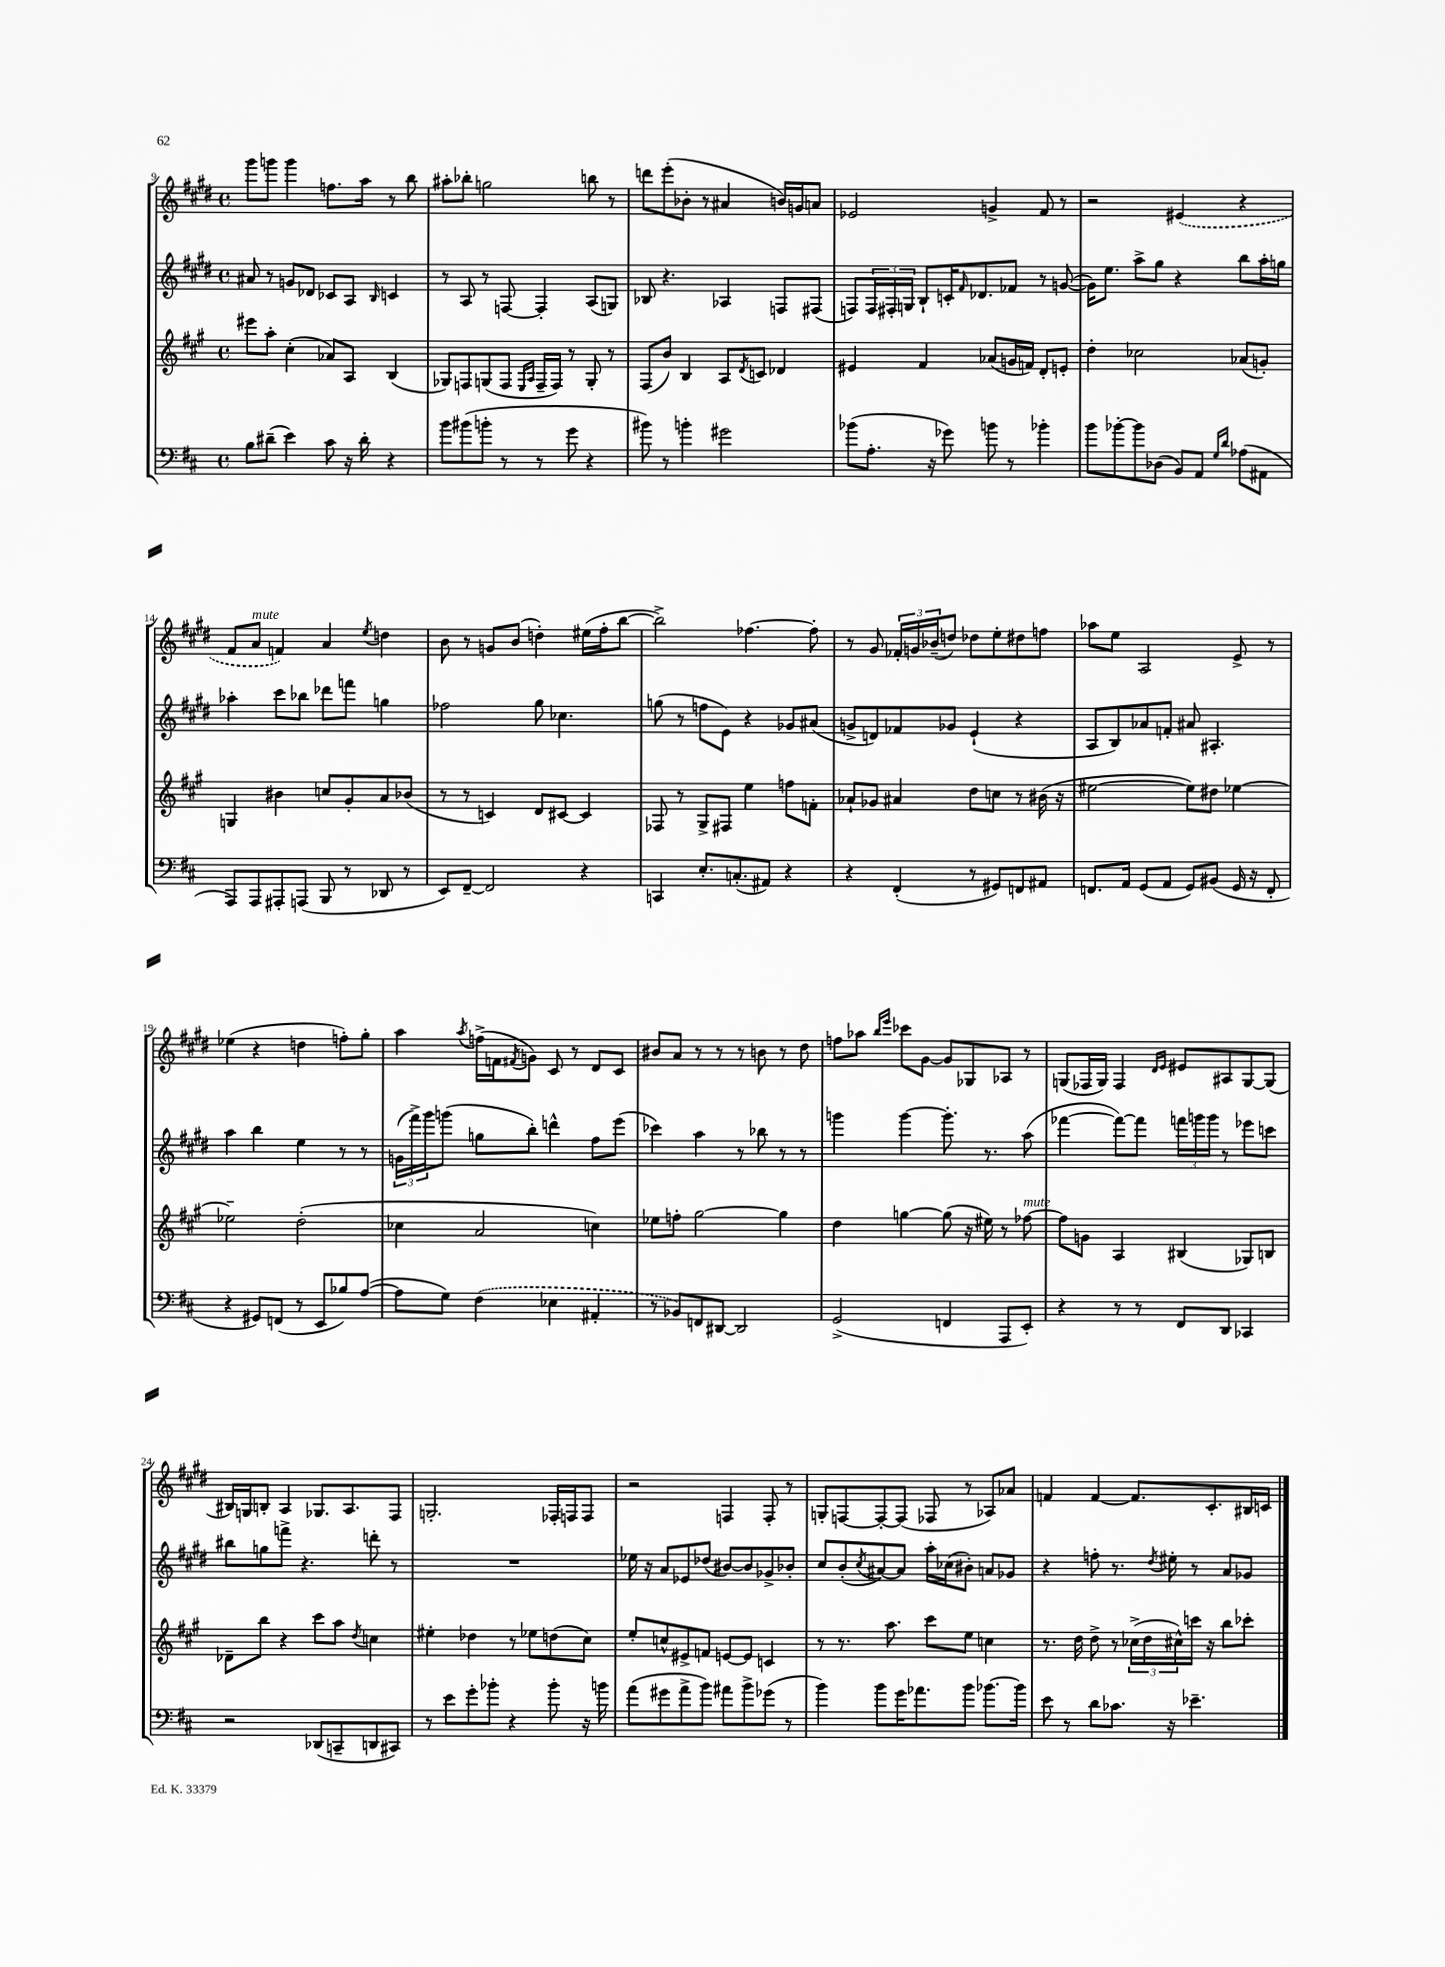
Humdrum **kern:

**kern	**kern	**kern	**kern
*staff4	*staff3	*staff2	*staff1
*clefF4	*clefG2	*clefG2	*clefG2
*k[f#c#]	*k[f#c#g#]	*k[f#c#g#d#]	*k[f#c#g#d#]
*M4/4	*M4/4	*M4/4	*M4/4
*met(c)	*met(c)	*met(c)	*met(c)
8B\L	8eee#\L	8a#/	8ggg#\L
(8d#~\J	8aa'\J	8r	8ggg\J
4e\)	(4cc#'\	8g/L	4ggg\
.	.	8d-/J	.
8c#\	8a-/L)	8c-/L	8.ff\L
16r	8A/J	8A/J	.
16d#'\	.	.	16aa\Jk
.	.	16qqB/	.
4r	(4B/	4c/	8r
.	.	.	8bb\
=	=	=	=
8b\L	8G-/L)	8r	8aa#'\L
(8b#\	8F/	8A/	8bb-'\J
8b'\J	(8G/	8r	2gg\
8r	8F/J	[8F/	.
.	16qqE/LL	.	.
.	16qqA/JJ	.	.
8r	16F~/LL	4F'/]	.
.	16F/JJ)	.	.
8g\	8r	.	.
4r	8G'/	(8A/L	8bb\
.	8r	8G/J)	8r
=	=	=	=
8b#\)	(8F#/L	8B-/	8ddd\L
8r	8b/J)	4.r	(8eee'\
4b'\	4B/	.	8b-'\J
.	.	.	8r
2g#\	8A/L	4A-/	4a#/
.	8qd/	.	.
.	8c/J	.	.
.	4d-/	8F/L	16b/LL)
.	.	.	16g/J
.	.	(8F#/J	8a/J
=	=	=	=
(8b-\L	4e#/	8F/L)	2e-/
8.A'\J	.	24F/L	.
.	.	24F#'/	.
.	.	24G/JJ	.
.	4f#/	8B`/L	.
16r	.	.	.
8g-\)	.	16c'/K	.
.	.	16qqf#/	.
.	.	8.d-/	.
8b\	(8a-/L	.	4g^/
8r	16g/L	8f-/J	.
.	16f/JJ)	.	.
4b-'\	8d'/L	8r	8f#/
.	8e'/J	([8g/	8r
=	=	=	=
8b\L	4dd'\	16g\]LK)	2r
.	.	8.ee\J	.
[8b-'\	.	.	.
8b-\]	2cc-\	8aa^\L	.
(8D-\J	.	8gg#\J	.
8BB/L)	.	4r	(4e#/
8AA/J	.	.	.
16qqG/LL	.	.	.
16qqd/JJ	.	.	.
(8A-\L	(8a-/L	8bb\L	4r
8AA#\J	8g'/J)	16aa'\L	.
.	.	16gg\JJ	.
=	=	=	=
8AAA/L)	4G/	4aa-'\	8f#/L
8AAA/	.	.	8a/J
8AAA#'/	4b#\	8ccc#\L	4f/)
(8AAA/J	.	8bb-\J	.
8BBB/	8cc/L	8ddd-\L	4a/
8r	8g#'/	8fff\J	.
.	.	.	8qee/
8DD-/	8a/	4gg\	4dd\
8r	(8b-/J	.	.
=	=	=	=
8EE/L)	8r	2ff-\	8b\
[8FF#~/J	8r	.	8r
2FF#/]	4c/)	.	8g/L
.	.	.	(8b/J
.	8d/L	8gg#\	4dd'\)
.	[8c#/J	4.cc-\	.
4r	4c#/]	.	(16ee#\LL
.	.	.	16ff#'\J
.	.	.	[8bb\J
=	=	=	=
4CC/	8F-/	(8gg\	2bb^\])
.	8r	8r	.
8.E'/L	8G#^/L	8ff\L	.
.	8F#/J	8e\J)	.
(8.C'/	.	.	.
.	4ee\	4r	[4.ff-\
8AA#/J)	.	.	.
4r	8ff\L	8g-/L	.
.	8f'\J	(8a#/J	8ff-'\]
=	=	=	=
4r	8a-`/L	8g^/L	8r
.	8g-/J	8d/)	8g#/
(4FF#'/	4a#/	8f-/	24f-'/LL
.	.	.	24g/
.	.	.	(24b-~/J
.	.	8g-/J	8dd/J)
8r	8dd\L	(4e`/	8dd-\L
8GG#/L)	8cc\J	.	8ee'\
8FF/	8r	4r	8dd#\
8AA#/J	(16b#\	.	8ff\J
.	16r	.	.
=	=	=	=
8.FF/L	[2ee#\	8A/L	8aa-\L
.	.	8B/)	8ee\J
16AA/Jk	.	.	.
(8GG/L	.	8a-/	2A/
8AA/J	.	8f'/J	.
8GG/L)	8ee#\]L)	8a#/	.
(8BB#/J	8dd#\J	4.A#'/	.
16GG/	[4ee-\	.	8e^/
16r	.	.	.
8FF'/	.	.	8r
=	=	=	=
4r	2ee-~\]	4aa\	(4ee-\
8GG#/L)	.	4bb\	4r
(8FF/J	.	.	.
8r	(2dd'\	4ee\	4dd\
8EE/L	.	.	.
8B-/)	.	8r	8ff'\L)
([8A/J	.	8r	8gg#'\J
=	=	=	=
8A\]L	4cc-\	(24g\LL	4aa\
.	.	24fff#^\)	.
.	.	24ggg#\J	.
8G\J)	.	(8ggg\J	.
.	.	.	8qaa/
(4F#\	2a/	8gg\L	(16ff^\LL
.	.	.	16f\J
.	.	.	8qf#/
.	.	8bb'\J)	8g\J)
4E-\	.	4ddd^^\	8c#/
.	.	.	8r
4AA#'/	4cc\)	8ff#\L	8d#/L
.	.	(8eee\J	8c#/J
=	=	=	=
8r	8ee-\L	4ccc-\)	8b#/L
8BB-/L)	8ff'\J	.	8a/J
8FF/	[2gg#\	4aa\	8r
[8DD#/J	.	.	8r
2DD#/]	.	8r	8r
.	.	8bb-\	8b\
.	4gg#\]	8r	8r
.	.	8r	8dd#\
=	=	=	=
(2GG^/	4dd\	4ggg\	8ff\L
.	.	.	8aa-\J
.	.	.	16qqbb/LL
.	.	.	16qqeee/JJ
.	[4gg\	[4ggg\	8ccc-\L
.	.	.	[8g#\J
4FF/	(8gg\]	8.ggg'\]	8g#/]L
.	16r	.	8G-/
.	16ee#\)	8.r	.
8AAA/L	8r	.	8A-/J
8EE'/J)	[8ff-\	(8aa\	8r
=	=	=	=
4r	8ff-\]L	[4fff-\	(8G/L
.	8g\J	.	16F-/L
.	.	.	16G/JJ)
8r	4A/	8fff-\_L)	4F-/
8r	.	8fff-\]J	.
.	.	.	16qqd#/LL
.	.	.	16qqe/JJ
8FF#/L	(4B#/	24fff\LL	8e#/L
.	.	24ggg\	.
.	.	24ggg\JJ	.
8DD/J	.	8r	8A#/
4CC-/	8G-/L)	8eee-\L	[8G/
.	8B/J	8ccc\J	(8G/]J
=	=	=	=
2r	8d-~\L	8bb#\L	16B#/LL)
.	.	.	16G/J
.	8bb\J	8gg\	8B'/J
.	4r	8fff^\J	4A/
.	.	4.r	.
(8DD-/L	8ccc#\L	.	8.G-/L
8CC~/	8aa\J	.	.
.	.	.	8.A/
.	8qdd/	.	.
8DD/	4cc\	8ddd'\	.
8CC#/J)	.	8r	8F#/J
=	=	=	=
8r	4ee#'\	1r	2.G'/
8e\L	.	.	.
8g'\	4dd-\	.	.
8b-'\J	.	.	.
4r	8r	.	.
.	8ee-\L	.	.
8b-'\	(8dd\	.	16F-'/LL
.	.	.	16F/J
16r	8cc#\J)	.	8F/J
16b\	.	.	.
=	=	=	=
(8a\L	8ee'/L	16ee-\	2r
.	.	16r	.
8g#\	8cc^^/	8a/L	.
8a^\	8e#^/	8e-/	.
8b\J)	8f/J	(8dd-/J	.
8a#\L	[8e/L	[8b#/L)	4F/
8b^\	8e/]J	8b#/]	.
(8g-\J	4c/	8g-^/	8F'/
8r	.	8b-'/J	8r
=	=	=	=
4b\)	8r	8cc#/L	8G'/L
.	8.r	(8b'/	[8F/
.	.	8qcc#/	.
8b\L	.	[8a#/)	8F'/_
.	8.aa\	.	.
16g\K	.	8a#/]J	(8F/]J
8.a-\	.	.	.
.	8ccc#\L	16aa'\LL	8F-/
.	.	(16cc-\J	.
8b\J	8ee\J	8b#'\J)	8r
[8.b-\L	4cc\	8a/L	8A-/L)
.	.	8g-/J	8a-/J
16b-\]Jk	.	.	.
=	=	=	=
8e\	8.r	4r	4f/
8r	.	.	.
.	16dd\	.	.
8d\L	8dd^\	8ff'\	[4f/
8.c-\J	8r	8.r	.
.	(24cc-^\LL	.	8.f/]L
.	24dd\	.	.
.	.	8qdd#/	.
16r	.	16ee#'\	.
.	24cc#^^\)	.	.
4.e-~\	16ccc\JJ	8r	.
.	16r	.	8.c#'/
.	8bb\L	8a/L	.
.	8ccc-'\J	8g-/J	16B#/L
.	.	.	16c/JJ
==	==	==	==
*-	*-	*-	*-
